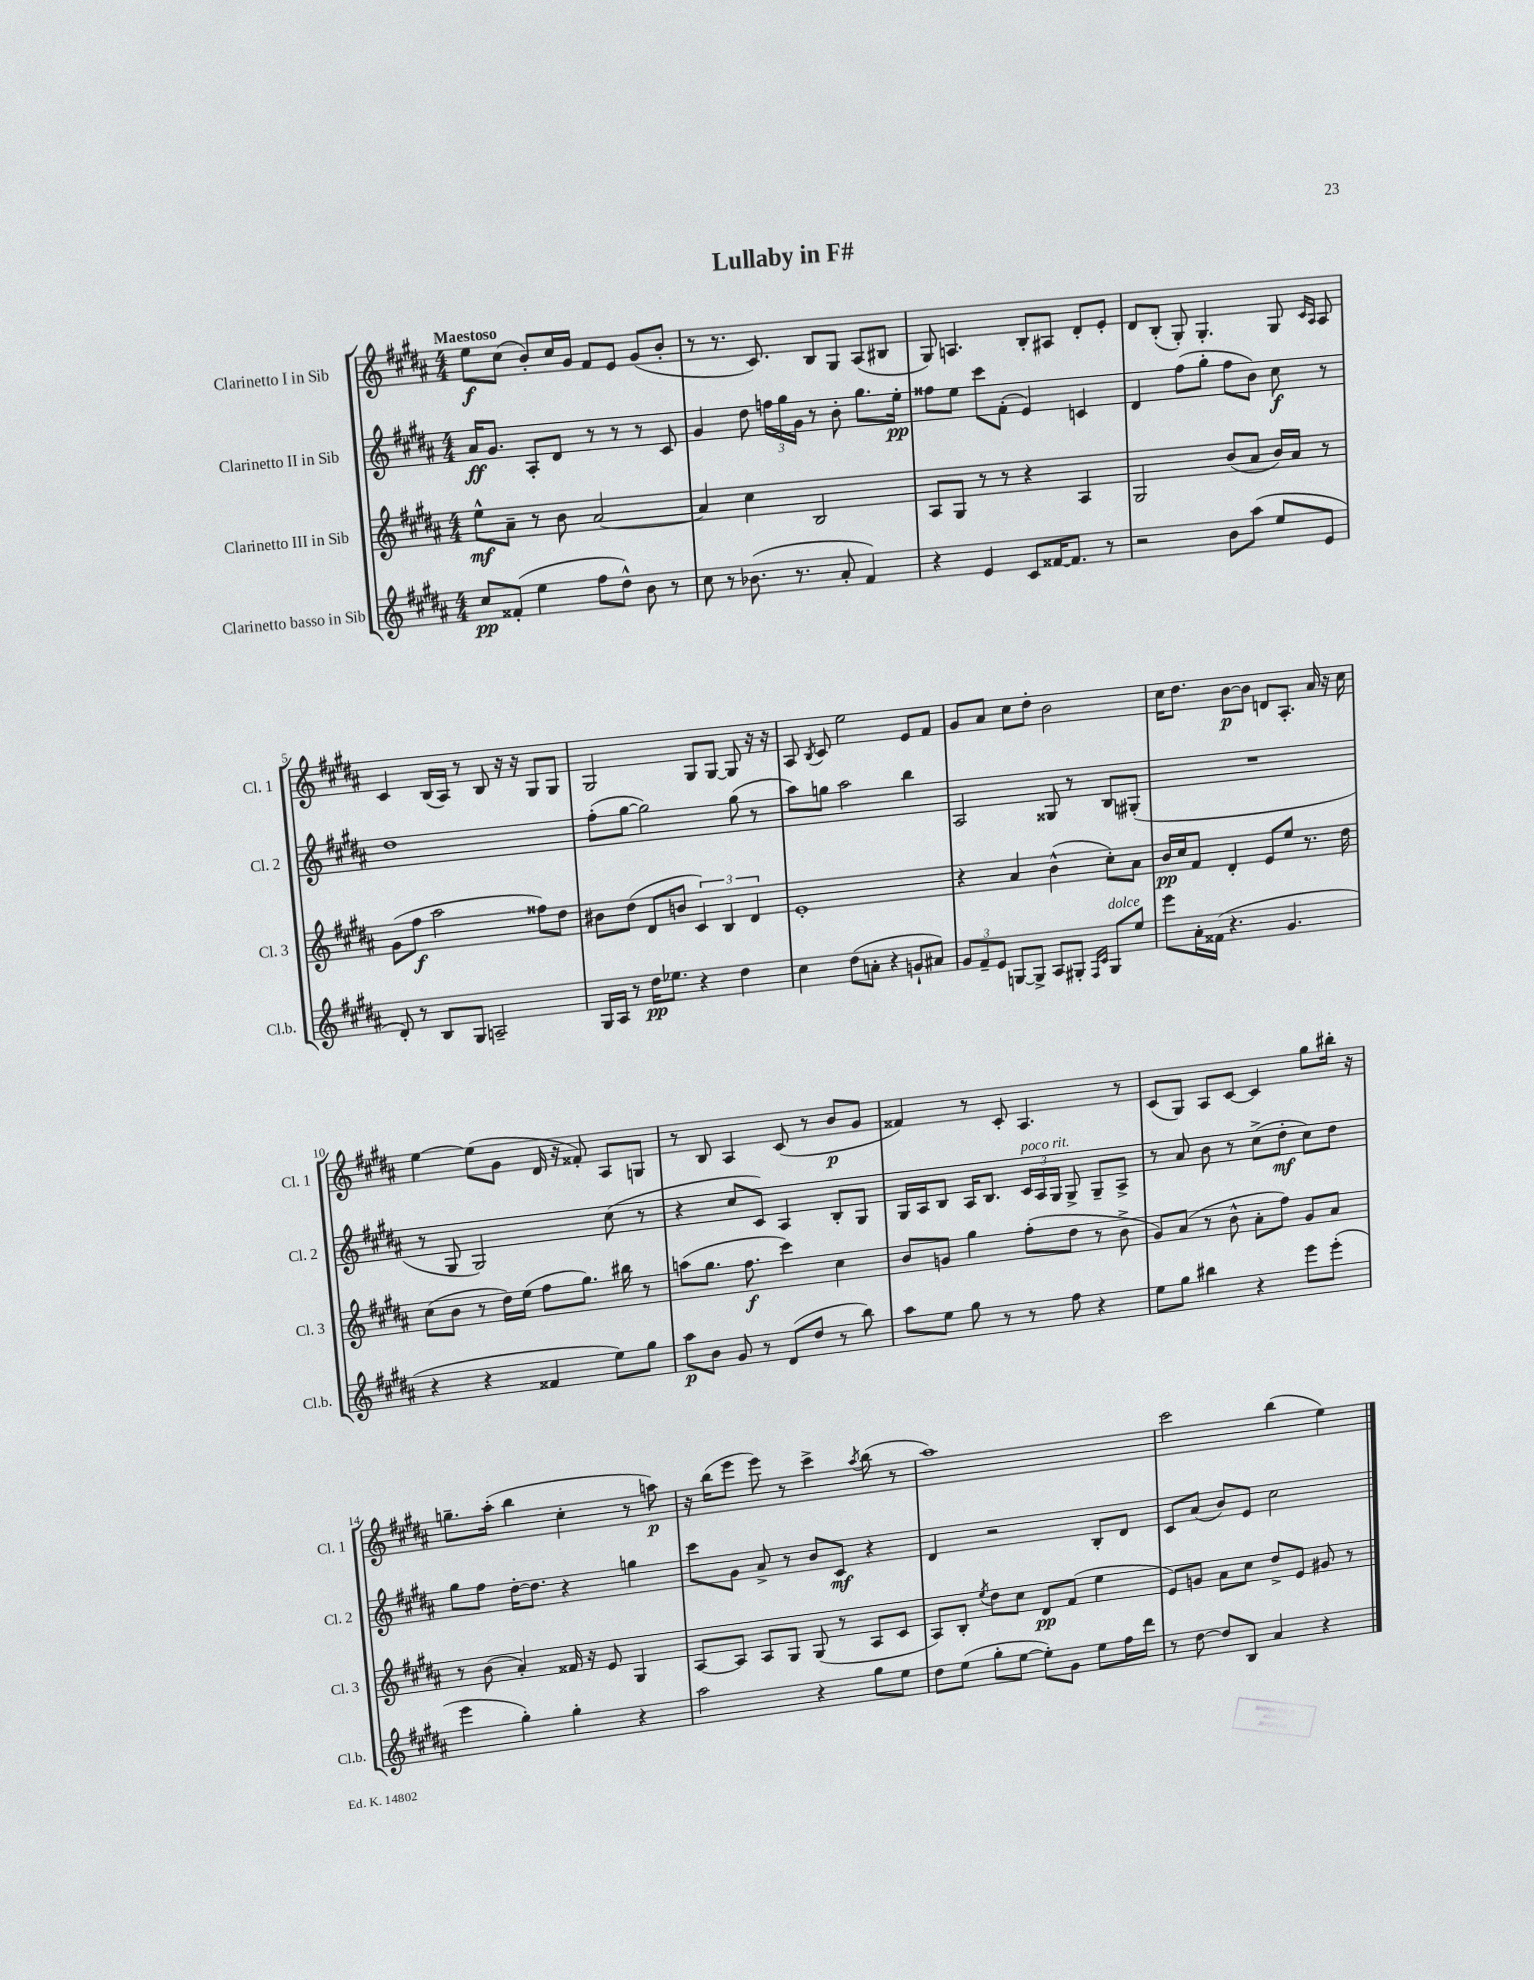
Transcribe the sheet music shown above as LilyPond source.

\header { title = "Lullaby in F#" }
<<
\new StaffGroup <<
\new Staff = "s0" \with { instrumentName = "Clarinetto I in Sib" shortInstrumentName = "Cl. 1" } {
    \clef treble \key b \major \numericTimeSignature \time 4/4 \tempo "Maestoso"
    \autoBeamOff e''8[\f cis''8]( b'8[-.) cis''16 gis'16] fis'8[ e'8] gis'8[( b'8]-. |
    r8 r8. cis'8.) b8[ gis8] ais8[( bis8] |
    gis8) a4. b8[-. ais8] dis'8[-. e'8]-. |
    dis'8[ b8]-.( gis8-.) gis4.-. gis8 \grace { cis'16[ ais16] } ais8 |
    cis'4 b16[( ais16]) r8 b8 r16 r16 gis8[ gis8] |
    gis2 gis8[ gis8]~ gis8 r16 r16 |
    ais8 \acciaccatura { b8 } cis'8 e''2 e'8[ fis'8] |
    gis'8[ ais'8] cis''8[ dis''8]-. b'2 |
    cis''16[ dis''8.] b'8[~\p b'8] d'8[ ais8.]-. ais'16 r16 cis''16 |
    e''4~ e''8[( gis'8] dis'16 r16 fisis'8-.) ais8[ g8] |
    r8 b8 ais4 cis'8( r8 b'8[\p gis'8] |
    fisis'4) r8 cis'8-. ais4. r8 |
    cis'8[( gis8]) ais8[ cis'8]~ cis'4 gis''8[ bis''16]-. r16 |
    g''8.[-- ais''16]-.( b''4 cis''4-. r8 a''8\p) |
    r16 b''16[( e'''8] e'''8) r8 cis'''4-> \acciaccatura { ais''8 } b''8( r8 |
    ais''1) |
    cis'''2 b''4( e''4) \bar "|." |
}
\new Staff = "s1" \with { instrumentName = "Clarinetto II in Sib" shortInstrumentName = "Cl. 2" } {
    \clef treble \key b \major \numericTimeSignature \time 4/4
    \autoBeamOff ais'16[\ff gis'8.] ais8[-. dis'8] r8 r8 r8 cis'8 |
    gis'4 dis''8 \tuplet 3/2 { f''16[ gis''16 gis'16] } r8 b'8-. gis''8.[ e''16]-.\pp |
    fisis''8[ e''8] cis'''8[ fis'8]-.( e'4) c'4 |
    dis'4 fis''8[( gis''8]-. fis''8[ b'8]) cis''8\f r8 |
    dis''1 |
    fis''8[-.( gis''8]~ gis''2) gis''8( r8 |
    ais''8[) g''8] ais''2 b''4 |
    ais2 gisis8 r8 b8[ gis8]-.( |
    R1 |
    r8 gis8 gis2) cis''8( r8 |
    r4 cis''8[ cis'8]) ais4 b8[-. gis8] |
    gis16[ ais16 b8] ais16[ b8.] \tuplet 3/2 { cis'16[^\markup { \italic "poco rit." } ais16 gis16] } gis8-> gis8[-- ais8]-> |
    r8 ais'8 b'8 r8 cis''8[->( dis''8]-.\mf cis''8[) dis''8] |
    gis''8[ fis''8] dis''16[~-. dis''8.] r4 g''4 |
    cis'''8[ gis'8] ais'8-> r8 b'8[ cis'8]\mf r4 |
    dis'4 r2 b8[-. dis'8] |
    cis'8[ ais'8]( b'8[) e'8] cis''2 \bar "|." |
}
\new Staff = "s2" \with { instrumentName = "Clarinetto III in Sib" shortInstrumentName = "Cl. 3" } {
    \clef treble \key b \major \numericTimeSignature \time 4/4
    \autoBeamOff e''8[-^\mf ais'8]-- r8 b'8 ais'2~ |
    ais'4 cis''4 b2 |
    ais8[ gis8] r8 r8 r4 ais4 |
    gis2 b'8[( ais'8] b'16[) ais'16] r8 |
    gis'8[( fis''8]\f ais''2 fisis''8[) dis''8] |
    bis'8[ dis''8]( dis'8[ b'8] \tuplet 3/2 { cis'4) b4 dis'4 } |
    e'1-. |
    r4 ais'4 b'4-^( cis''8[-.) ais'8] |
    b'16[\pp cis''16 fis'8] dis'4-. e'8[ e''8] r8. dis''16 |
    cis''8[( b'8] r8 dis''16[) e''16]( fis''8[ gis''8.]) bis''16 r8 |
    a''8[( gis''8.] fis''8.\f cis'''4) cis''4 |
    b'8[ g'8] gis''4 fis''8[-.( dis''8] r8 b'8-> |
    gis'8[) ais'8]( r8 b'8-^ ais'8[-. fis''8]) gis'8[ ais'8] |
    r8 b'8( ais'4-.) fisis'16 r16 e'8 gis4 |
    ais8[~ ais8] ais8[ gis8] gis8( r8 ais8[ cis'8] |
    ais8[) b8]-. \acciaccatura { e''8 } dis''8[ cis''8] dis'8[\pp fis'8]( e''4 |
    e'8[) g'8] ais'8[ cis''8] dis''8[-> e'8] gis'8 r8 \bar "|." |
}
\new Staff = "s3" \with { instrumentName = "Clarinetto basso in Sib" shortInstrumentName = "Cl.b." } {
    \clef treble \key b \major \numericTimeSignature \time 4/4
    \autoBeamOff cis''8[\pp fisis'8]-.( e''4 fis''8[ dis''8]-^) b'8 r8 |
    cis''8 r8 bes'8.( r8. ais'8-. fis'4) |
    r4 e'4 cis'8[ fisis'16~ fisis'8.] r8 |
    r2 b'8[ ais''8]( e''8[ e'8] |
    dis'8-.) r8 b8[ gis8] a2-- |
    gis16[ ais16] r8 dis''16[\pp ees''8.] r4 dis''4 |
    cis''4 dis''8[( a'8]-. r4 g'8[-! ais'8]) |
    \tuplet 3/2 { gis'8[ fis'8-- e'8] } g8[~ g8]-> ais8[ gis8]-. \grace { fis16[ cis'16] } gis8[^\markup { \italic "dolce" } e''8] |
    e'''8[ ais'16-. fisis'16]( r4. gis'4. |
    r4 r4 fisis'4 e''8[) gis''8] |
    ais''8[\p b'8] gis'8 r8 dis'8[( dis''8] r8 b''8) |
    ais''8[ e''8] gis''8 r8 r8 fis''8 r4 |
    e''8[ gis''8] bis''4 r4 e'''8[ e'''8]-.( |
    e'''4 gis''4-.) gis''4-. r4 |
    ais''2 r4 gis''8[ e''8] |
    dis''8[ e''8]( gis''8[-. e''8]~ e''8[-.) gis'8] e''8[ fis''16 dis'''16] |
    r8 dis''8~ dis''8[ b8] ais'4 r4 \bar "|." |
}
>>
>>
